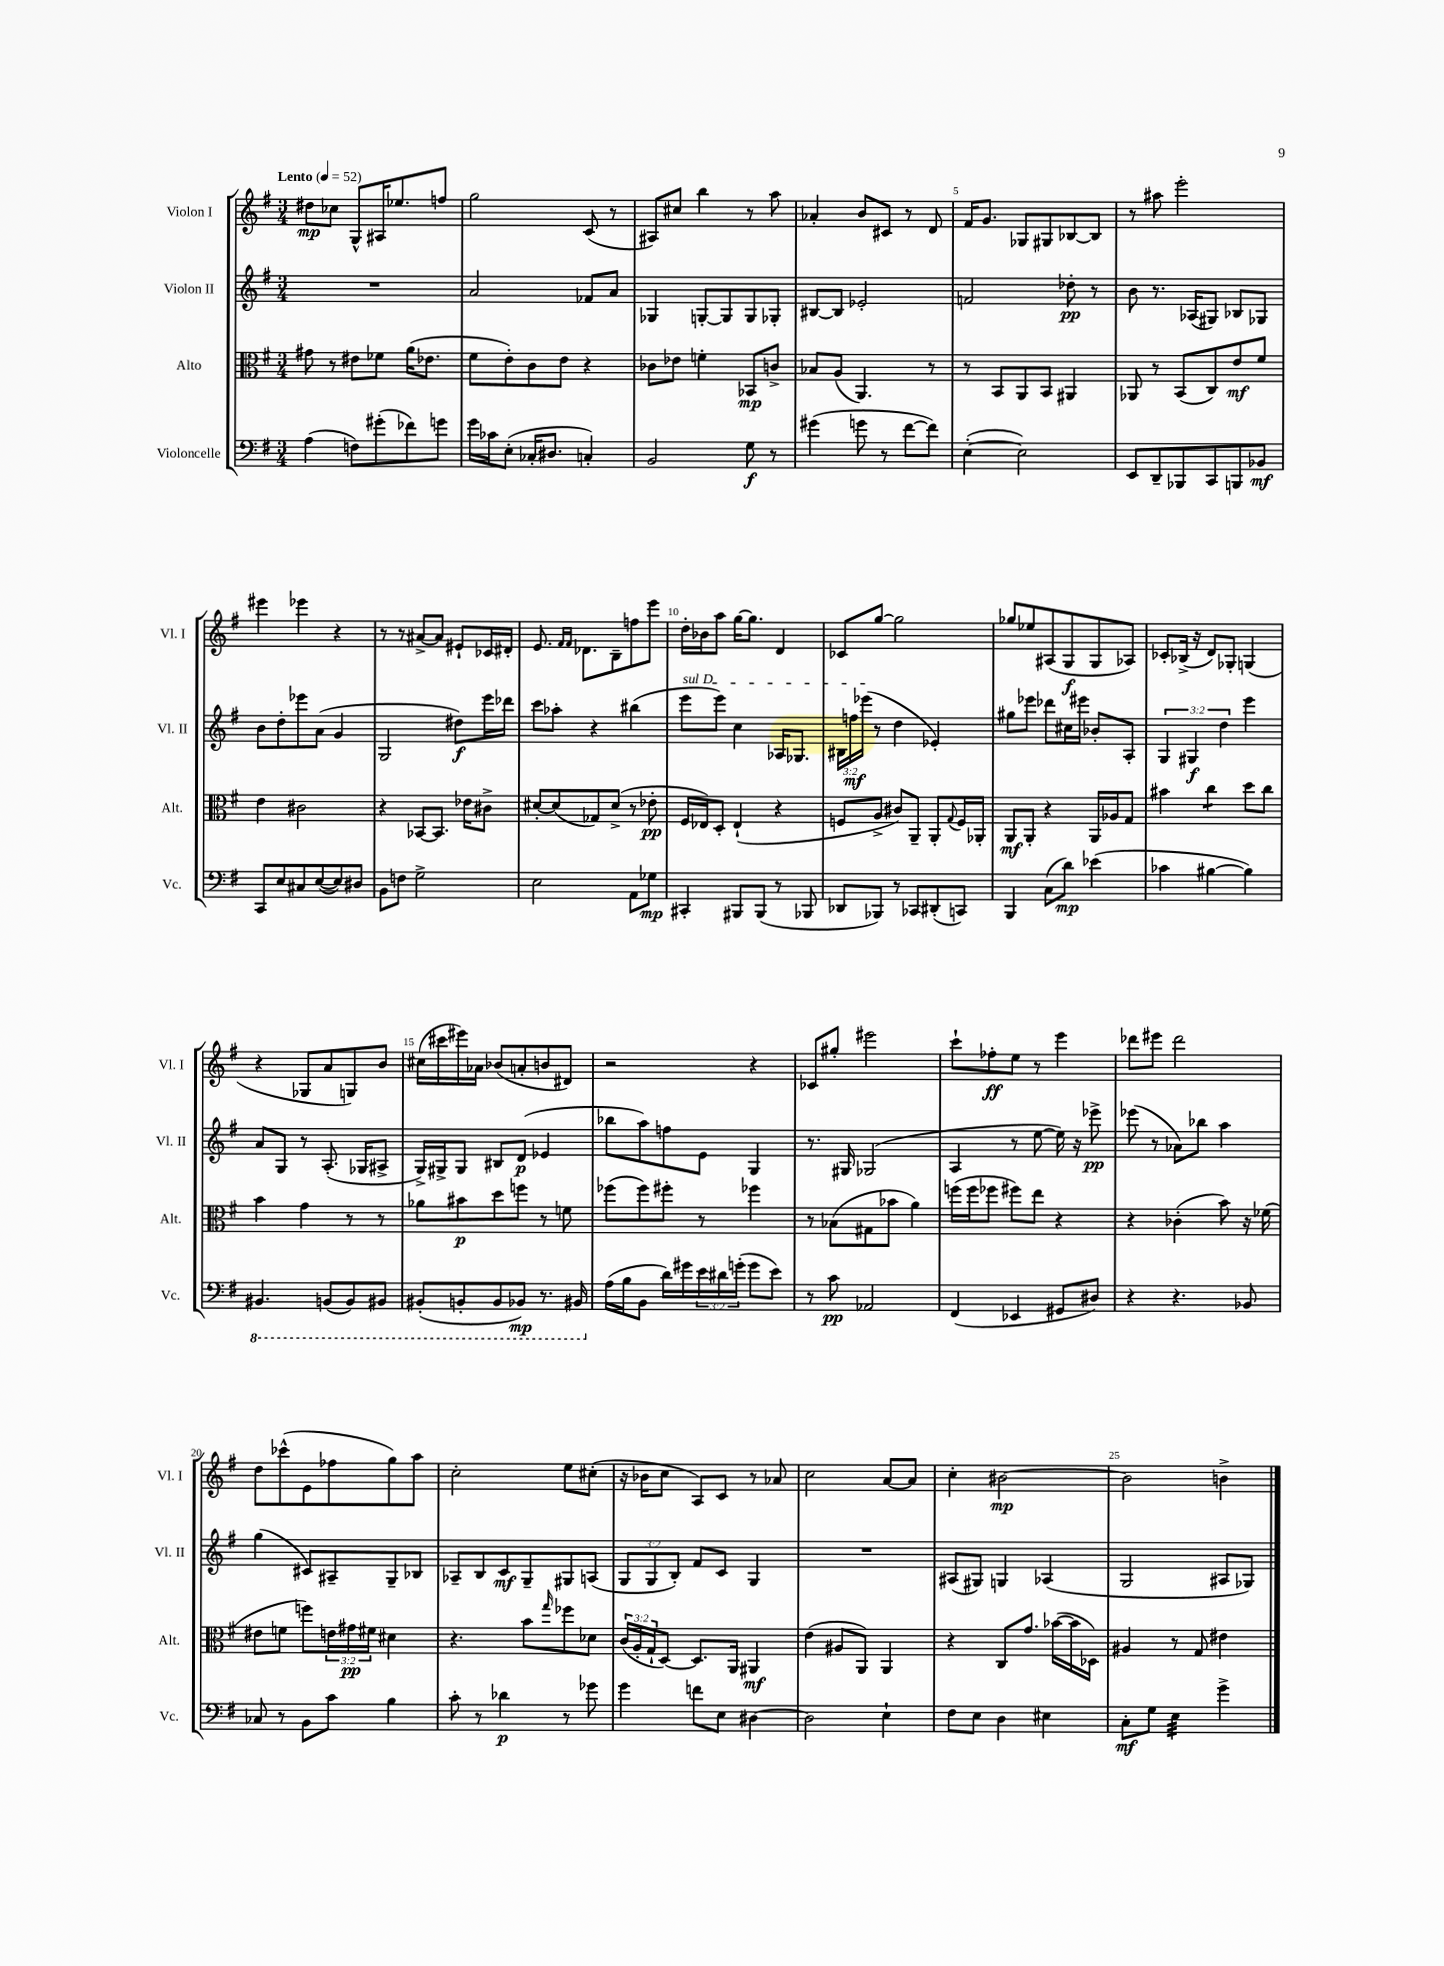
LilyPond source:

<<
\new StaffGroup <<
\new Staff = "s0" \with { instrumentName = "Violon I" shortInstrumentName = "Vl. I" } {
    \clef treble \key g \major \numericTimeSignature \time 3/4 \tempo "Lento" 4 = 52
    dis''8\mp ces''8 g8-^ ais16 ees''8. f''8 |
    g''2 c'8( r8 |
    ais8) cis''8 b''4 r8 a''8 |
    aes'4-. b'8 cis'8 r8 d'8 |
    fis'16 g'8. ges8 gis8 bes8~ bes8 |
    r8 ais''8 e'''2-. |
    eis'''4 ees'''4 r4 |
    r8 r8 ais'8~-> ais'8 eis'8-! ces'16 dis'16-. |
    e'8. \grace { fis'16 fis'16 } des'8. b8-- f''8 e'''8 |
    d''16-. bes'16 a''8 g''16~ g''8. d'4 |
    ces'8 g''8~ g''2 |
    ges''8 ees''8 ais8( g8\f g8 aes8) |
    ces'8-. bes16->( r16 d'8) ges8-. g4( |
    r4 ges8 a'8 g8) b'8 |
    cis''16( cis'''16 eis'''16) aes'16 bes'8( a'8-. b'8 dis'8) |
    r2 r4 |
    ces'8 gis''8-. eis'''2 |
    c'''8-! fes''8-.\ff e''8 r8 e'''4 |
    des'''8 eis'''8 des'''2 |
    d''8 ces'''8-^( e'8 fes''8 g''8) a''8 |
    c''2-. e''8 cis''8-.( |
    r16 bes'16 c''8 a8) c'8 r8 aes'8 |
    c''2 a'8~ a'8 |
    c''4-. bis'2~\mp |
    bis'2 b'4-> \bar "|." |
}
\new Staff = "s1" \with { instrumentName = "Violon II" shortInstrumentName = "Vl. II" } {
    \clef treble \key g \major \numericTimeSignature \time 3/4 \override Staff.TupletNumber.text = #tuplet-number::calc-fraction-text
    R2. |
    a'2 fes'8 a'8 |
    ges4 g8~-. g8 g8 ges8-. |
    bis8~ bis8 ees'2-. |
    f'2 des''8-.\pp r8 |
    b'8 r8. aes16( gis8) bes8 ges8 |
    b'8 d''8-. ees'''8 a'8( g'4 |
    g2 dis''8\f) e'''16 des'''16 |
    c'''8 aes''8-. r4 bis''4( |
    \once \override TextSpanner.bound-details.left.text = \markup { \italic "sul D" } e'''8\startTextSpan e'''8) c''4 aes16 ges8. |
    \tuplet 3/2 { bis16 f''16\mf ees'''16\stopTextSpan( } r8 d''4 ees'4-.) |
    gis''8 ees'''8 des'''8 cis''16 eis'''16 bes'8-. a8-. |
    \tuplet 3/2 { g4 gis4\f d''4 } e'''4 |
    a'8 g8 r8 a8.-.( ges16 ais8-> |
    g16->) gis16-> gis8 bis8 d'8\p( ees'4 |
    bes''8 a''8) f''8 e'8 g4 |
    r8. gis16 ges2( |
    a4 r8 e''8~ e''16) r16 ees'''8->\pp |
    ees'''8( r8 aes'8) bes''8 a''4 |
    g''4( cis'8) ais8-- g8-- bes8 |
    aes8-- b8 c'8\mf g8-- gis8 a8( |
    \tuplet 3/2 { g8 g8 b8-.) } fis'8 c'8 g4 |
    R2. |
    ais8( gis8) g4 aes4( |
    g2 ais8 ges8) \bar "|." |
}
\new Staff = "s2" \with { instrumentName = "Alto" shortInstrumentName = "Alt." } {
    \clef alto \key g \major \numericTimeSignature \time 3/4 \override Staff.TupletNumber.text = #tuplet-number::calc-fraction-text
    gis'8 r8 eis'8 fes'8 a'16( ees'8. |
    fis'8 e'8-.) c'8 e'8 r4 |
    ces'8 ees'8 f'4-. bes,8\mp c'8-> |
    bes8 a8( a,4.) r8 |
    r8 b,8 a,8 b,8 ais,4 |
    aes,8 r8 b,8( c8) e'8\mf fis'8 |
    e'4 cis'2 |
    r4 bes,8~ bes,8. ees'16 cis'8-> |
    dis'8~-. dis'8( ges8) dis'8->( r8 ees'8-.\pp |
    fis16 ees16) d8-. ees4-!( r4 |
    f8 a8-> cis'8) a,8-- a,8-. \appoggiatura { g8 } f16 aes,16-. |
    a,8\mf a,8-. r4 a,16 aes16 g8 |
    bis'4 c''4:8 d''8 c''8 |
    b'4 g'4 r8 r8 |
    aes'8 bis'8\p d''8 f''8 r8 f'8 |
    fes''8( fes''8) fis''8-. r8 fes''4 |
    r8 bes8( gis8 bes'8 a'4) |
    f''16( f''16 fes''8 fis''8) e''8 r4 |
    r4 ces'4-.( b'8) r16 fes'16( |
    eis'8 f'8 f''8) \tuplet 3/2 { e'16 gis'16\pp fis'16 } dis'4 |
    r4. b'8 \grace { g''16 } fes''8 des'8 |
    \tuplet 3/2 { c'16( a16-. g16-! } d8~) d8. a,16 ais,4\mf |
    e'4( ais8 a,8) a,4 |
    r4 c8 g'8. bes'16~( bes'16 des16) |
    ais4 r8 g8 eis'4 \bar "|." |
}
\new Staff = "s3" \with { instrumentName = "Violoncelle" shortInstrumentName = "Vc." } {
    \clef bass \key g \major \numericTimeSignature \time 3/4 \override Staff.TupletNumber.text = #tuplet-number::calc-fraction-text
    a4( f8) gis'8-.( fes'8) g'8 |
    g'16 ces'16 e8-.( ces16-. dis8. c4-.) |
    b,2 g8\f r8 |
    gis'4( g'8 r8 fis'8~ fis'8) |
    e4~-.( e2) |
    e,8 d,8-- bes,,8 c,8 b,,8 bes,8\mf |
    c,8 e8 cis8 e8~( e8) dis8 |
    b,8 f8 g2-> |
    e2 a,8 ges8\mp |
    cis,4-. bis,,8 bis,,8( r8 bes,,8 |
    des,8 bes,,8) r8 ces,8 dis,8-.( c,8) |
    b,,4 c8( d'8\mp) ees'4( |
    ces'4 bis4~ bis4) |
    \ottava #-1 bis,,4. b,,8( b,,8) bis,,8 |
    bis,,8-.( b,,8-. b,,8 bes,,8\mp) r8. bis,,16 \ottava #0 |
    a16( b16 b,8 d'16) gis'16 \tuplet 3/2 { e'16 dis'16 g'16-.( } g'8 e'8) |
    r8 c'8\pp aes,2 |
    fis,4( ees,4 gis,8 dis8) |
    r4 r4. bes,8 |
    ces8 r8 b,8 c'8 b4 |
    c'8-. r8 des'4\p r8 ges'8 |
    g'4 f'8 e8 dis4~ |
    dis2 e4-! |
    fis8 e8 d4 eis4 |
    c8-.\mf g8 e4:32 g'4-> \bar "|." |
}
>>
>>
\layout { \context { \Score \override BarNumber.break-visibility = ##(#f #t #t) barNumberVisibility = #(every-nth-bar-number-visible 5) } }
